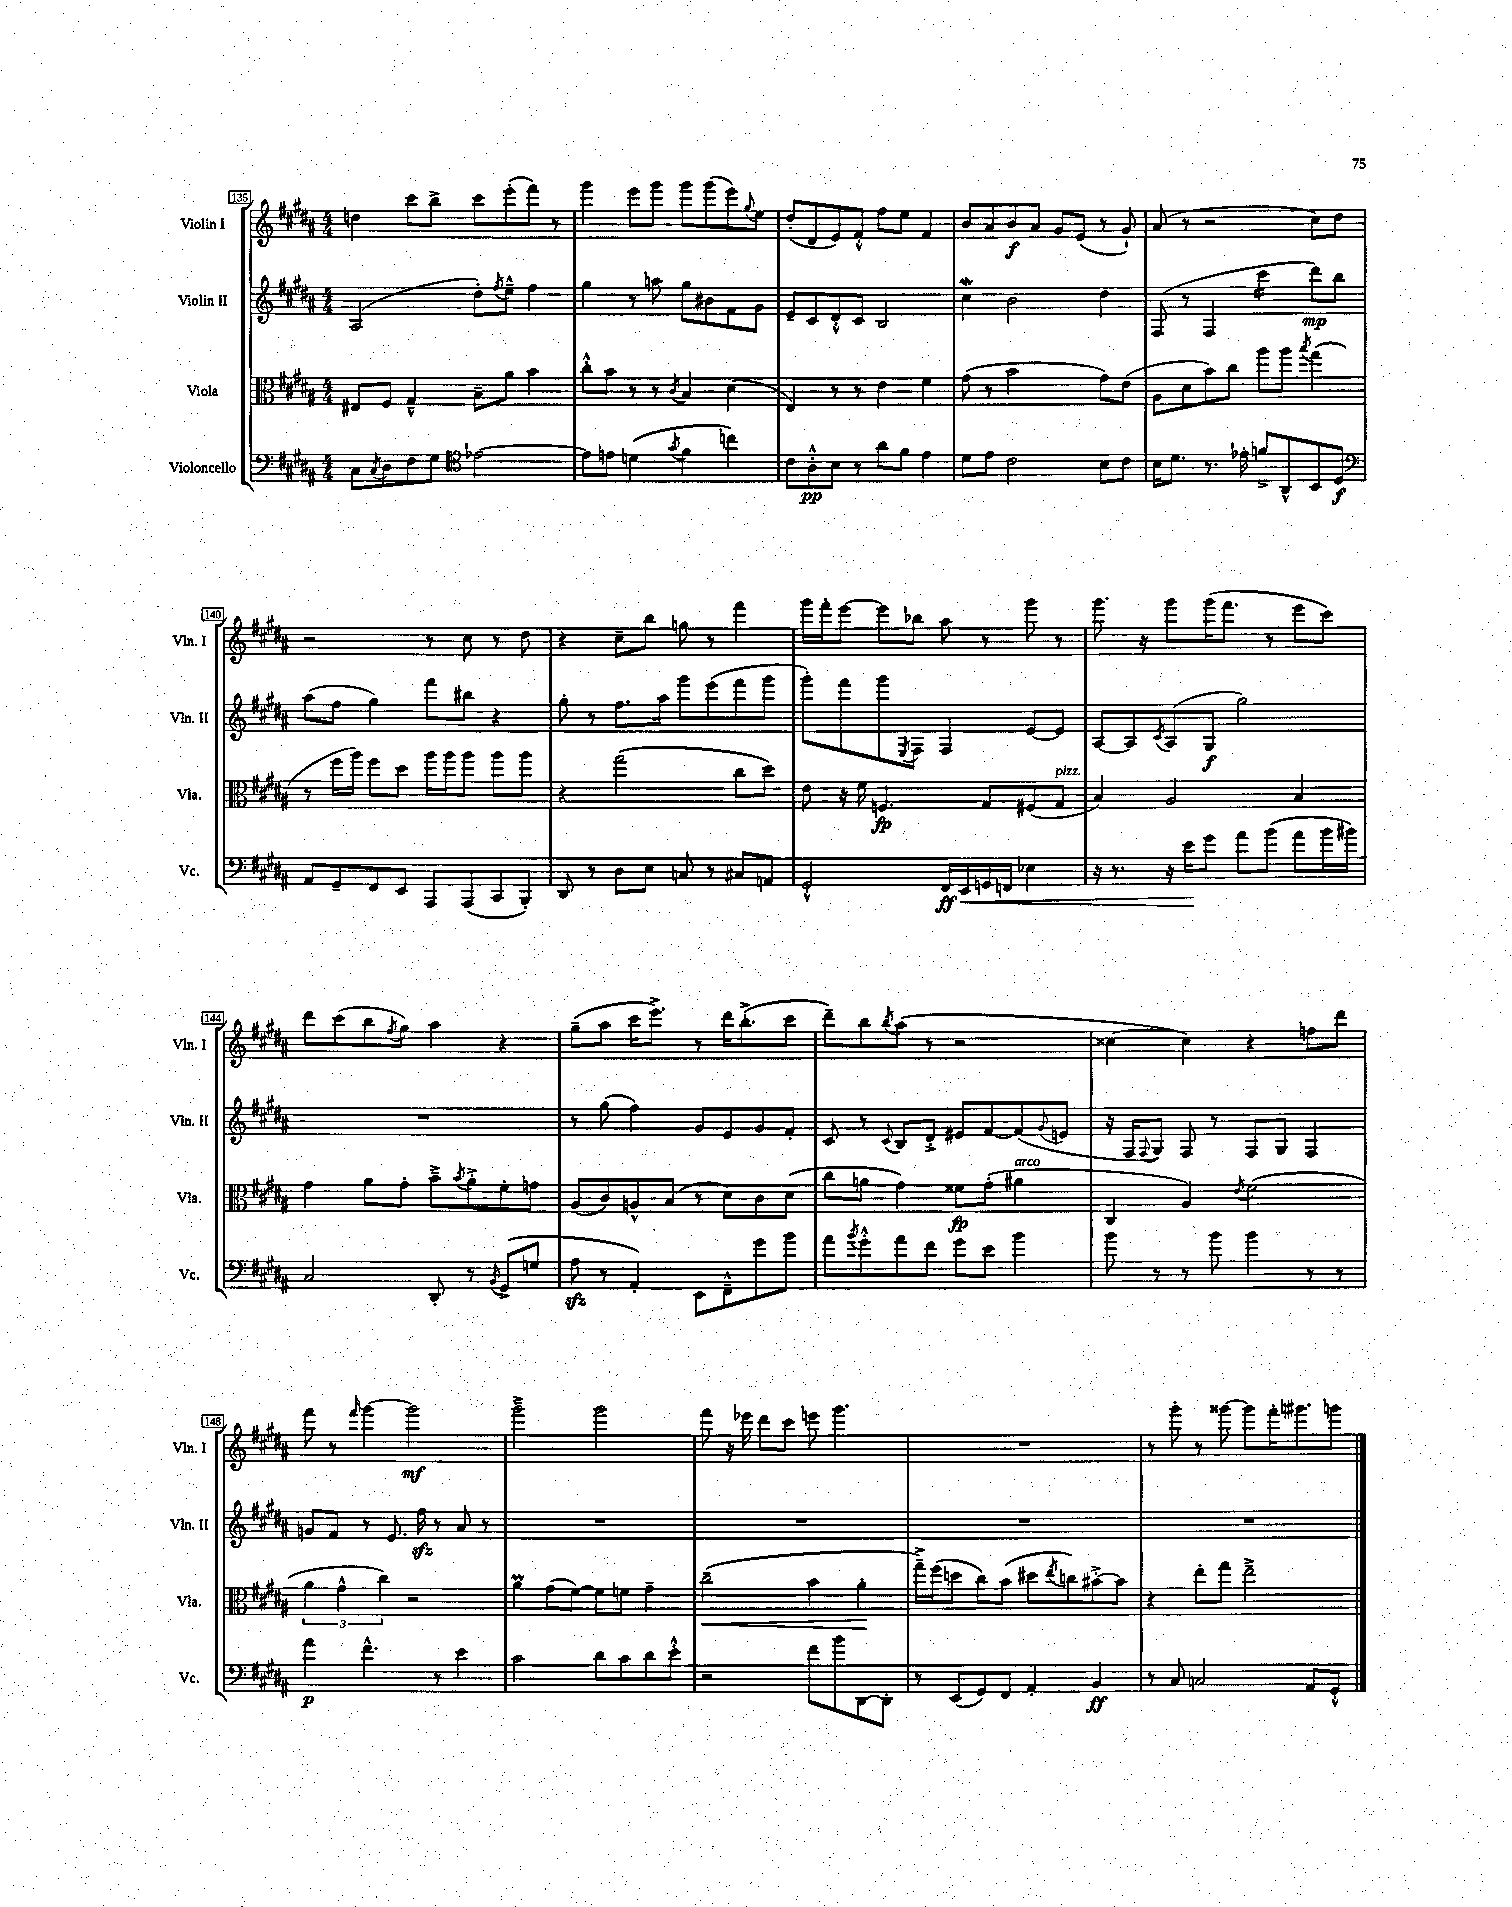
<<
\new StaffGroup <<
\new Staff = "s0" \with { instrumentName = "Violin I" shortInstrumentName = "Vln. I" } {
    \clef treble \key b \major \numericTimeSignature \time 4/4
    d''4 cis'''8 b''8-> cis'''8 e'''8-.( fis'''8) r8 |
    gis'''4 e'''8 gis'''8 gis'''8 gis'''8( e'''8) \appoggiatura { gis''8 } e''8 |
    dis''8-.( dis'8 e'8) fis'8-.-^ fis''8 e''8 fis'4 |
    b'8 ais'8 b'8\f ais'8 gis'8 e'8( r8 gis'8-!) |
    ais'8( r8 r2 cis''8) dis''8 |
    r2 r8 cis''8 r8 dis''8 |
    r4 cis''8-- b''8 g''8 r8 fis'''4 |
    gis'''16 fis'''16-. e'''8~ e'''8 bes''8 ais''8 r8 gis'''8 r8 |
    gis'''8. r16 gis'''8 gis'''16( fis'''8. r8 e'''8 cis'''8) |
    dis'''8 cis'''8( b''8 \acciaccatura { fis''8 } gis''8) ais''4 r4 |
    gis''8--( ais''8 cis'''16 e'''8.->) r8 dis'''16 b''8.-.->( cis'''8 |
    dis'''8--) b''8 \acciaccatura { b''8 } ais''8( r8 r2 |
    cisis''4~ cisis''4) r4 f''8 dis'''8 |
    fis'''8 r8 \grace { fis'''16 } gis'''4~ gis'''2\mf |
    gis'''2---> gis'''2 |
    fis'''8 r16 ees'''16 dis'''8 cis'''8 e'''8 gis'''4. |
    R1 |
    r8 gis'''8-. r8 gisis'''8~ gisis'''8 fis'''16-. gis'''8. g'''8 \bar "|." |
}
\new Staff = "s1" \with { instrumentName = "Violin II" shortInstrumentName = "Vln. II" } {
    \clef treble \key b \major \numericTimeSignature \time 4/4
    ais2( dis''8-.) \acciaccatura { fis''8 } e''8---^ fis''4 |
    gis''4 r8 a''8 gis''8 bis'8 fis'8 gis'8 |
    e'8-- cis'8 dis'8-.-^ cis'8 b2 |
    cis''4\mordent b'2 dis''4 |
    fis8( r8 fis4 cis'''4:16 dis'''8\mp) b''8 |
    ais''8( fis''8 gis''4) fis'''8 bis''8 r4 |
    gis''8-. r8 fis''8. ais''16 gis'''8 e'''8( fis'''8 gis'''8 |
    gis'''8-.) fis'''8 gis'''8 \acciaccatura { e8 } fis8 fis4 e'8~ e'8 |
    ais8~ ais8 \acciaccatura { cis'8 } ais8( gis8\f gis''2) |
    R1 |
    r8 gis''8( fis''4) gis'8 e'8 gis'8 fis'8-. |
    cis'8 r8 \appoggiatura { cis'8 } b8 dis'8-.-> eis'8 fis'8~ fis'8( \appoggiatura { gis'8 } e'8 |
    r16 fis16 \appoggiatura { fis8 } gis8) fis8 r8 fis8 gis8 fis4 |
    g'8 fis'8 r8 e'8. fis''16\sfz r8 ais'8 r8 |
    R1 |
    R1 |
    R1 |
    R1 \bar "|." |
}
\new Staff = "s2" \with { instrumentName = "Viola" shortInstrumentName = "Vla." } {
    \clef alto \key b \major \numericTimeSignature \time 4/4
    eis8 fis8 gis4---^ b8-- ais'8 b'4 |
    cis''8-.-^ b'8 r8 r8 \acciaccatura { cis'8 } b4 dis'4( |
    e4) r8 r8 e'4 fis'4 |
    gis'8( r8 b'2 gis'8) e'8( |
    ais8 dis'8 b'8) cis''8 ais''8 ais''8 \acciaccatura { b''8 } gis''4( |
    r8 fis''16 ais''16) fis''8 dis''8 ais''16 ais''16 ais''8 ais''8 ais''8 |
    r4 gis''2( cis''8 dis''8) |
    e'8 r16 fis'16 f4.\fp gis8 fis8( gis8^\markup { \italic "pizz." } |
    b4) ais2 b4 |
    gis'4 ais'8 gis'8-. b'8---> \acciaccatura { b'8 } ais'8-.-> fis'8-. g'8 |
    ais8( cis'8) a8-^ b8( r8 dis'8) cis'8 dis'8( |
    cis''8 a'8 gis'4) fisis'8\fp gis'8-.( ais'4^\markup { \italic "arco" } |
    cis4 ais4) \acciaccatura { e'8 } fis'2( |
    \tuplet 3/2 { ais'4 gis'4-^ cis''4) } r2 |
    ais'4\prall gis'8( fis'8~) fis'8 f'8 gis'4-- |
    cis''2--\<( b'4 ais'4-.\! |
    gis''16--->) fis''16( d''8 cis''8) b'8( dis''8 \acciaccatura { e''8 } c''8) bis'8~-.-> bis'8 |
    r4 e''8-. gis''8 e''2---> \bar "|." |
}
\new Staff = "s3" \with { instrumentName = "Violoncello" shortInstrumentName = "Vc." } {
    \clef bass \key b \major \numericTimeSignature \time 4/4
    cis8 \acciaccatura { cis8 } dis8 fis8 gis8 \clef tenor ees'2~ |
    ees'8 e'8 d'4( \acciaccatura { gis'8 } fis'4 c''4) |
    cis'8 ais8-.-^\pp b8 r8 ais'8 fis'8 e'4 |
    dis'8 e'8 cis'2 b8 cis'8 |
    b16 dis'8. r8. ees'16-. f'8-> ais,8-^ b,8 dis8\f |
    \clef bass ais,8 gis,8-- fis,8 e,8 ais,,8 ais,,8( cis,8 b,,8-.) |
    dis,8 r8 dis8 e8 c8 r8 cis8 a,8 |
    gis,2-.-^ fis,16\ff e,16\< g,16 f,16 ees4 |
    r16 r8. r16 e'16\! gis'8 ais'8 b'8( ais'8 b'16 bis'16) |
    cis2 dis,8-. r8 \acciaccatura { b,8 } gis,8->( g8 |
    ais8\sfz r8 ais,4-.) e,8 fis,8---^ gis'8 b'8 |
    ais'8 \acciaccatura { b'8 } gis'8-.-^ ais'8 fis'8 gis'8 e'8 b'4 |
    b'8 r8 r8 b'8 b'4 r8 r8 |
    ais'4\p fis'4.-^ r8 e'4 |
    cis'2 dis'8 cis'8 dis'8 e'8-.-^ |
    r2 fis'8 b'8 dis,8~ dis,8-. |
    r8 e,8( gis,8) fis,8 ais,4-. b,4\ff |
    r8 cis8 c2 ais,8 gis,8-.-^ \bar "|." |
}
>>
>>
\layout { \context { \Score currentBarNumber = #135 \override BarNumber.stencil = #(make-stencil-boxer 0.1 0.3 ly:text-interface::print) } }
